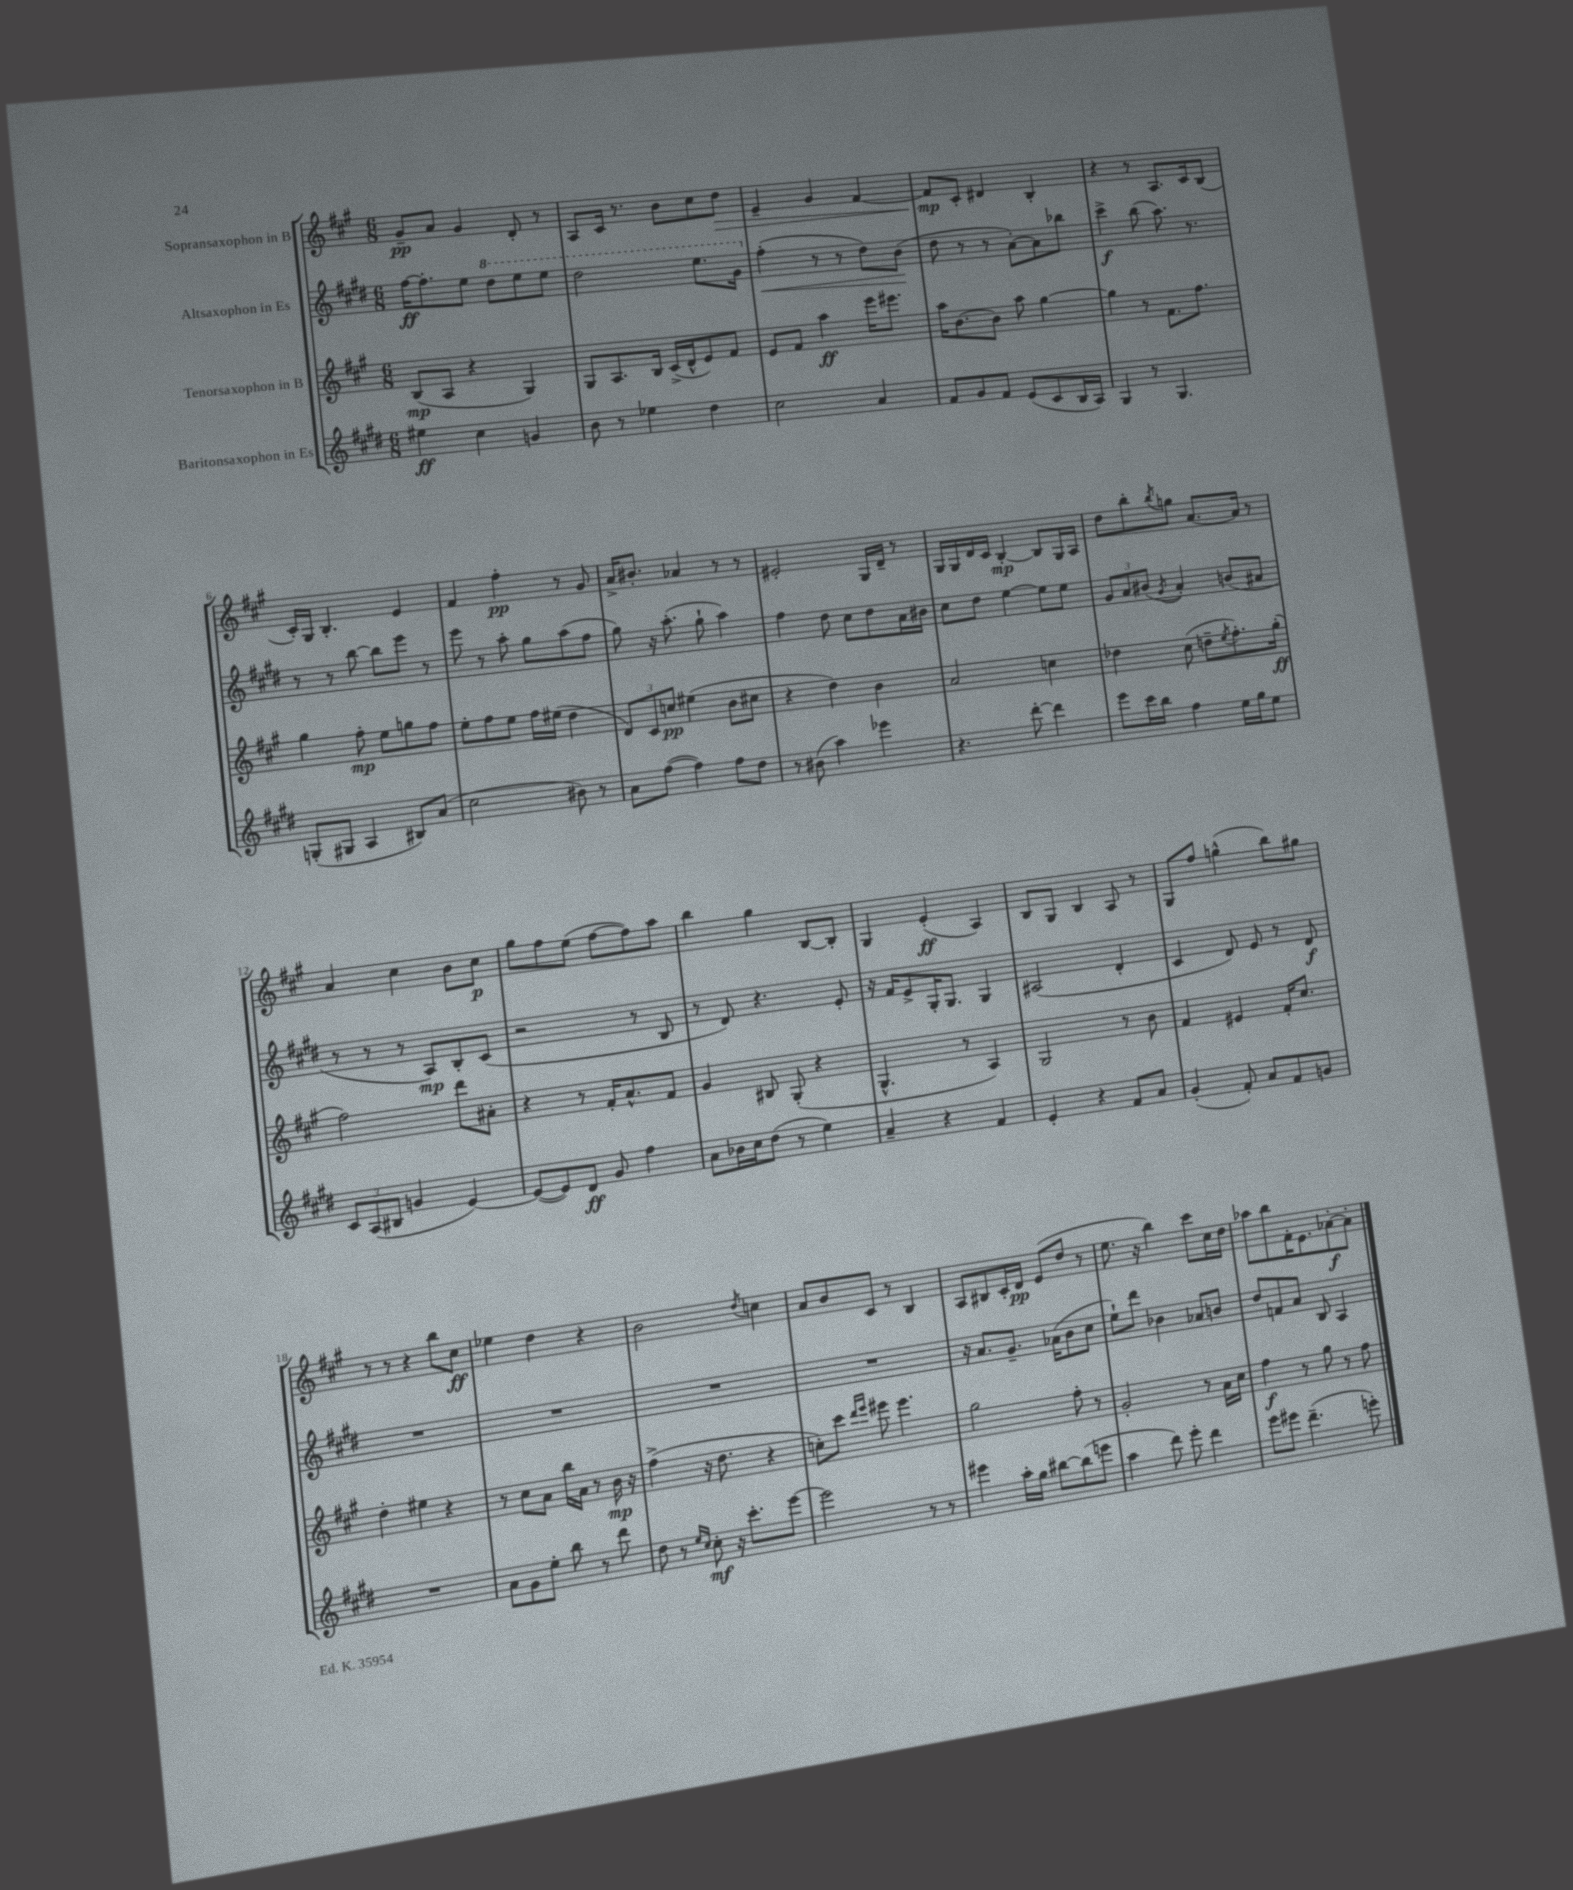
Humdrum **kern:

**kern	**kern	**kern	**kern
*staff4	*staff3	*staff2	*staff1
*clefG2	*clefG2	*clefG2	*clefG2
*k[f#c#g#d#]	*k[f#c#g#]	*k[f#c#g#d#]	*k[f#c#g#]
*M6/8	*M6/8	*M6/8	*M6/8
4ee#	(8B	[16ff#	8g#~
.	.	8.ff#']	.
.	8A	.	8a
4cc#	4r	8ee	4g#
.	.	8ddd#	.
4g	4G#)	8eee	8d'
.	.	8eee	8r
=	=	=	=
8b	8G#	2ddd#	8A
8r	8.A	.	16c#
.	.	.	8.r
4ee-	.	.	.
.	16B	.	.
.	(16c#^	.	8b
.	16d^^	.	.
4dd#	8e)	8.eee	8cc#
.	8f#	.	8dd
.	.	16gg#	.
=	=	=	=
2cc#	8e	(4ff#'	4e~
.	8f#	.	.
.	4aa	8r	4g#
.	.	8r	.
4a	16eee	8dd#)	[4f#
.	8.eee#	.	.
.	.	(8b	.
=	=	=	=
8f#	16aa	8dd#	8f#]
.	[8.b	.	.
8g#	.	8r	8c#'
8f#	8b]	8r	4d#
(8e	8aa	[8a')	.
8c#	[4gg#	8a]	4B'
16B	.	8bb-	.
16A)	.	.	.
=	=	=	=
4G#	4gg#]	4ccc#^	4r
8r	8r	(8bb	8r
4.G#	8.f#	8.aa)	8.A
.	8.ff#	8.r	16c#
.	.	.	(8B
=	=	=	=
(8G'	4gg#	8r	16c#')
.	.	.	16G#
8G#	.	8r	4.B'
4A	8ff#'	[8bb	.
.	8ee	8bb]	.
8B#)	8gg	8eee	4e
(8a	8ff#	8r	.
=	=	=	=
2cc#	8ee'	8eee	4f#
.	8ff#	8r	.
.	8ee	8aa'	4ff#'
.	16ff#	8gg#	.
.	(16ee#	.	.
8b#)	4dd	(8aa	8r
8r	.	8ff#	8g#
=	=	=	=
8a	12d)	8gg#)	16a^
.	.	.	8.b#'
.	12c#	.	.
([8ff#	.	16r	.
.	12cc	.	.
.	.	(8.aa'	.
4ff#])	(4ee#	.	4a-
.	.	8gg#`	.
8ff#	8b	4aa)	8r
8dd#	8cc#	.	8r
=	=	=	=
8r	4r	4ff#	2e#'
(8b#	.	.	.
4aa)	4dd)	8dd#	.
.	.	8cc#	.
4eee-	4b	8dd#	16G#
.	.	.	16d~
.	.	16a	8r
.	.	16b#	.
=	=	=	=
4.r	2a	8cc#	16G#
.	.	.	16G#
.	.	8dd#	16d
.	.	.	16c#
.	.	[4ee	[4B'
[8ddd#'	.	.	.
4ddd#]	4cc	8ee]	8B]
.	.	8ee	16G#
.	.	.	16A
=	=	=	=
8eee	4dd-	12g#	8dd
.	.	12a	.
16ccc#	.	.	8bb'
.	.	(12b#	.
16bb	.	.	.
.	.	8qg#	8qbb
4ff#	(8cc#	4a')	8gg
.	8dd~	.	[8.a
.	8qee	.	.
16ee	8.ff#')	(8b	.
16gg#	.	.	16a]
8ee	.	8a#	8r
.	(16gg#'	.	.
=	=	=	=
12c#	2ff#)	8r	4a
(12A	.	.	.
.	.	8r	.
12B#	.	.	.
4g	.	8r	4cc#
.	.	8A)	.
[4e)	8ddd	8B'	8b
.	8a#'	(8c#	8cc#
=	=	=	=
(8e_	4r	2r	8gg#
8e])	.	.	8ff#
8d#	8r	.	(8ee
8g#	16f#'	.	[8ff#
.	8.a^^	.	.
4ff#	.	8r	8ff#])
.	8f#	8B	8aa
=	=	=	=
8a	4g#	8r	4bb
16b-	.	8d#)	.
16cc#	.	.	.
(8dd#	8B#	4.r	4gg#
8r	(8G#'	.	.
4ee)	4r	.	[8B
.	.	8e'	8B']
=	=	=	=
4a~	4.G#^^	16r	4G#
.	.	16f#	.
.	.	8e^	.
4r	.	16G#'	(4e'
.	.	8.G#	.
.	8r	.	.
4f#	4A)	4G#	4A)
=	=	=	=
4e'	2G#	(2A#	8B
.	.	.	8G#
4r	.	.	4B
8f#	8r	4d#'	8A
8a	8b	.	8r
=	=	=	=
(4g#'	4f#	4c#	8G#
.	.	.	8ff#
8f#')	4e#	8d#)	(4gg^^
8a	.	8e	.
8f#	16f#'	8r	8bb)
.	8.cc#	.	.
8g	.	8d#	8gg#
=	=	=	=
2.r	4dd'	2.r	8r
.	.	.	8r
.	4ee#	.	4r
.	4r	.	8bb
.	.	.	8cc#
=	=	=	=
8a	8r	2.r	4ee-
8g#	8cc#	.	.
8ee'	8a	.	4dd
8bb	16bb	.	.
.	16a	.	.
8r	8r	.	4r
8ddd#	16b	.	.
.	16r	.	.
=	=	=	=
8dd#	(4ff#^	2.r	2b
8r	.	.	.
16qqee	.	.	.
16qqcc#	.	.	.
8cc#'	16r	.	.
.	8.dd	.	.
16r	.	.	.
8.ccc#'	.	.	.
.	.	.	8qdd
.	4r	.	4cc
[8eee	.	.	.
=	=	=	=
2eee]	8cc')	2.r	8a
.	8ccc#	.	8b
.	16qqddd	.	.
.	16qqeee	.	.
.	8eee#	.	8c#
.	4.eee#	.	8r
8r	.	.	4B
8r	.	.	.
=	=	=	=
4eee#	2gg#	16r	8A
.	.	8.a	.
.	.	.	8B#
16aa'	.	8.g#~	16c#'
16gg#	.	.	16d
[8bb#	.	.	(8e
.	.	(16a-	.
(8bb#]	8ff#'	8b	8dd
8eee	8r	8cc#	8r
=	=	=	=
4aa	2g#'	8ee`)	8.ee
.	.	8ddd#	.
.	.	.	16r
8ddd#)	.	4b-	4bb)
8eee'	.	.	.
4ddd#	8r	8a-	8ccc#
.	16a	8b	16cc#
.	16cc#	.	16dd
=	=	=	=
8eee	4ff#	8dd#	8aa-
8eee#	.	8f	8bb
(4.ddd#~	8r	8a	16f#'
.	.	.	8.e
.	8gg#	8B	.
.	8r	4A	[8a-'
8eee')	8ff#	.	8a-']
==	==	==	==
*-	*-	*-	*-
